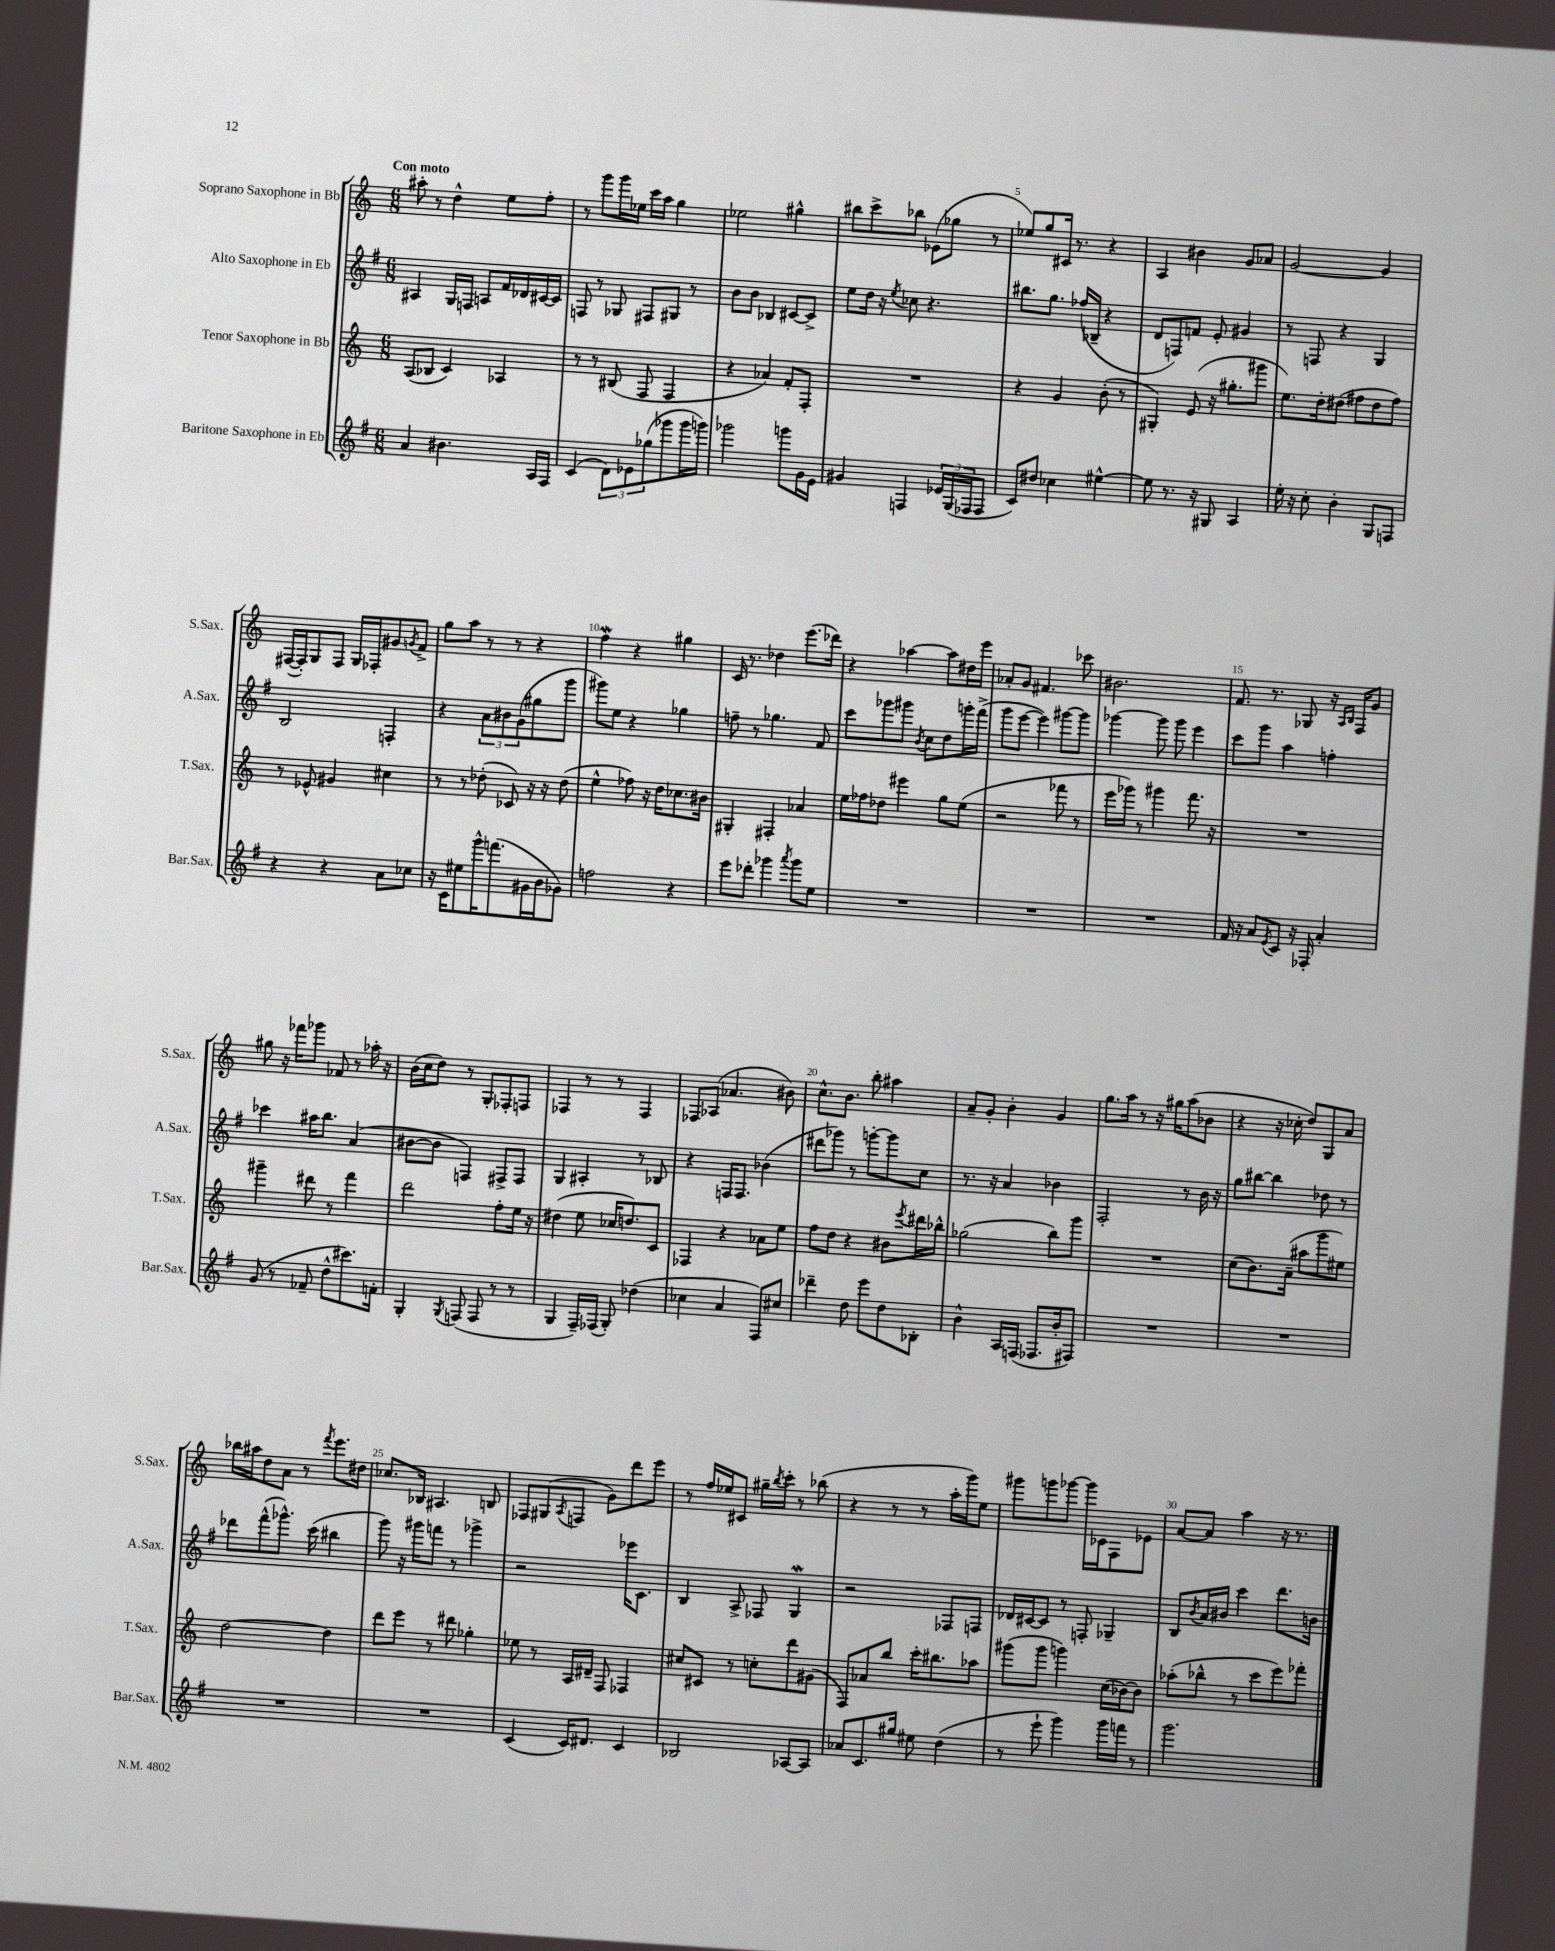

**kern	**kern	**kern	**kern
*part4	*part3	*part2	*part1
*staff4	*staff3	*staff2	*staff1
*I"Baritone Saxophone in Eb	*I"Tenor Saxophone in Bb	*I"Alto Saxophone in Eb	*I"Soprano Saxophone in Bb
*I'Bar.Sax.	*I'T.Sax.	*I'A.Sax.	*I'S.Sax.
*clefG2	*clefG2	*clefG2	*clefG2
*k[f#]	*k[]	*k[f#]	*k[]
*M6/8	*M6/8	*M6/8	*M6/8
=1	=1	=1	=1
!	!	!	!LO:TX:a:B:t=Con moto
4a/	(8A/L	4A#X/	8aa#X'\
.	8B-X/J	.	8r
4.b#X\	4c/)	16G/LL	4dd^^\
.	.	16Fn/JJ	.
.	.	8An/L	.
.	4A-X/	16f#/L	8ee\L
.	.	16d-X/	.
16A/LL	.	[16c#X/	8ff'\J
16F#/JJ	.	16c#/JJ]	.
=2	=2	=2	=2
(4c/	8r	8Fn/	8r
.	8r	8r	8ggg\L
12d\L)	(8B#X/	8G-X/	16ggg\L
.	.	.	16ee-X\JJ
12e-X\	.	.	.
.	8F/	8F#X/L	16ccc\LL
(12gg-X\	.	.	.
.	.	.	16aa\JJ
8ggg-X\	4F/	8G#X/J	4gg\
16ggg-\L	.	8r	.
16gggn\JJ)	.	.	.
=3	=3	=3	=3
2ggg-X\	4r	8b\L	2ee-X\
.	.	8b\J	.
.	4a-X/)	4B-X/	.
8gggn\L	8f'/L	[8c#X/L	4gg#X^^\
16g\L	8F'/J	8c#^/J]	.
16e\JJ	.	.	.
=4	=4	=4	=4
4g#X/	2.r	8ee\L	8bb#X\L
.	.	16dd\Jk	8ccc^\
.	.	16r	.
.	.	8qee/	.
4Fn/	.	8cc-X\	8bb-X\J
.	.	4.r	(8e-X\L
24e-X/LL	.	.	8gg-X\J
(24G/	.	.	.
24F-X/J	.	.	.
8F-/J	.	.	8r
=5	=5	=5	=5
8c/L)	4r	8.bb#X\L	8ee-X/L)
8dd#X/J	.	.	8gg/
.	.	8.gg\J	.
4cc-X\	4g/	.	16c#X/Jk
.	.	.	8.r
.	.	(16ff-X/LL	.
.	.	16B-X~/JJ	.
[4ee#X^^\	(8b'\	4r	4r
.	8r	.	.
=6	=6	=6	=6
8ee#\]	4G#X'/)	8d/L	4A/
8.r	.	8Fn/)	.
.	(8e/	8fn/J	4b#X\
16r	.	.	.
8G#X/	16r	8e'/	.
.	8.gg#X'\L	.	.
4A/	.	4g#X/	8g/L
.	8ggg#X\J	.	8a-X/J
=7	=7	=7	=7
16ee'\	8.ee\L)	8r	[2g/
16r	.	.	.
8cc'\	.	8Fn/	.
.	16dd'\k	.	.
4b'\	(8dd#X\J	4r	.
.	8ff#X\L	.	.
8G/L	8dd#\	4G/	4g/]
8Fn/J	8ff#\J)	.	.
!!LO:LB:g=z
=8	=8	=8	=8
4r	8r	2B/	([16F#X/LL
.	.	.	16F#'/J])
.	8e-X^^/	.	8G/
4r	4g#X/	.	8F#/J
.	.	.	16G/LL
.	.	.	16F-X'/J
8a\L	4cc#X\	4Fn'/	8g#X/
.	.	.	8qgn/
8cc-X\J	.	.	8f^/J
=9	=9	=9	=9
16r	8r	4r	8gg\L
16c\KL	.	.	.
8ee#X\	8r	.	8aa\J
16ggg^^\K	(8dd-X'\	12a\L	8r
(8.fffn\	.	.	.
.	.	12b#X\	.
.	8c-X/)	.	8r
.	.	(12g\	.
16g#X\L	16r	8gg#X\	4r
16b\J	16r	.	.
8g-X\J)	(8dd-\	8ggg\J	.
=10	=10	=10	=10
2ffn\	4ee^^\	8ggg#X\L)	4ffw\
.	.	8ee\J	.
.	8ff-X\)	4r	4r
.	16r	.	.
.	16dd\KL	.	.
4r	8.cc-X\	4gg-X\	4gg#X\
.	16b#X\Jk	.	.
=11	=11	=11	=11
8eee\L	4G#X'/	8ffn~\	16c/
.	.	.	8.r
8ddd-X'\J	.	8r	.
4ggg-X\	4F#X'/	4.gg-X\	4dd-X\
8qaaa/	.	.	.
8ggg-\L	4a-X/	.	(8.eee\L
8ee\J	.	8f#/	.
.	.	.	16ddd-X\Jk)
=12	=12	=12	=12
2.r	16ee\LL	8ccc\L	4r
.	16ff-X\J	.	.
.	8dd-X\J	8ggg-X\	.
.	4eee#X\	8ggg#X\J	[4aa-X\
.	.	8qb/	.
.	.	8cc\L	.
.	8gg\L	8dd\	8aa-\L]
.	(8ee\J	16gggn'\L	16dd#X\L
.	.	(16fff#^\JJ	16eee\JJ
=13	=13	=13	=13
2.r	2r	8ggg\L	8a-X'/L
.	.	[8eee\J	8g/J
.	.	4eee\])	4.f#X/
.	8fff-X\	[8ggg#X\L	.
.	8r	8ggg#\J]	8ccc-X\
=14	=14	=14	=14
2.r	16eee\LL	[4ggg-X\	2.b#X\
.	16ggg-X\JJ)	.	.
.	8r	.	.
.	4ggg#X\	8ggg-\]	.
.	.	8ggg-\	.
.	8.fff\	4eee\	.
.	16r	.	.
=15	=15	=15	=15
16f#/	2.r	8ccc\L	8.f/
16r	.	.	.
8a/L	.	8ggg\J	.
.	.	.	8.r
8qe/	.	.	.
8c/J	.	4aa\	.
16r	.	.	8G-X/
16F-X'/	.	.	.
4a'/	.	4ffn'\	16r
.	.	.	16qqA/LL
.	.	.	16qqB/JJ
.	.	.	16F/KL
.	.	.	8g/J
!!LO:LB:g=z
=16	=16	=16	=16
(8g/	4ggg#X~\	4ccc-X\	8gg#X\
8r	.	.	16r
.	.	.	16fff-X\KL
8f-X~/	8ddd#X\	16aa#X\KL	8ggg-X\J
.	.	8.bb\J	.
8dd^^\L	8r	.	8f-X/
8.ccc#X\)	4fff\	(4a/	8r
.	.	.	16aa-X'\
16fn'\Jk	.	.	16r
=17	=17	=17	=17
4G'/	2ddd\	[8b#X\L	(16b\LL
.	.	.	16cc\J
.	.	8b#\J]	8dd\J)
8qG/	.	.	.
(8Fn/	.	4Fn/)	8r
8F/	.	.	8G'/L
8r	8ff'\L	8F#X^/L	8F-X'/
8r	16ee\Jk	8F#/J	8Fn/J
.	16r	.	.
=18	=18	=18	=18
4G/	(4dd#X\	4G/	4F-X/
16F#~/LL)	8ee\	4A#X'/	8r
(16F-X/JJ	.	.	.
8G'/)	16cc-X/KL	.	8r
.	8.ddn/)	.	.
(4dd-X\	.	8r	4F-/
.	8c/J	8B-X/	.
=19	=19	=19	=19
4cc-X\	4F-X/	4r	8F-X/L
.	.	.	(8A-X/J
4a/	4r	16Fn/KL	4.a-X/
.	.	8.F/J	.
8F#/L)	8a-X\L	(4b-X\	.
8cc#X/J	8ee\J	.	8b#X\)
=20	=20	=20	=20
4ddd-X~\	8ff\L	8ddd#X\L	8.cc^^\L
.	8dd\J	8ggg-X\J)	.
.	.	.	8.b\J
8dd\	4r	8r	.
8eee\L	.	[8gggn'\L	8bb'\
8dd\	8b#X\L	8ggg\]	4aa#X\
.	8qeee/	.	.
8B-X'\J	16ddd#X\L	8cc\J	.
.	16bb-X^^\JJ	.	.
=21	=21	=21	=21
4b^^\	(2gg-X\	8.r	8a~/L
.	.	.	8g'/J
.	.	16r	.
16A/LL	.	4a/	4b'\
(16Fn/JJ	.	.	.
8.F-X/L	.	.	.
.	8bb\L)	4b-X\	4g/
16b'/k	.	.	.
8F#X/J)	8ggg\J	.	.
=22	=22	=22	=22
2.r	2.r	2F#'/	8.gg\L
.	.	.	16aa\Jk
.	.	.	8r
.	.	.	16r
.	.	.	16gg#X\KL
.	.	8r	(8aa\
.	.	16b\	8b-X\J
.	.	16r	.
=23	=23	=23	=23
2.r	(8cc\L	8gg\L	4r
.	8.b\)	[8bb#X\J	.
.	.	4bb#\]	16r
.	(16a~\Jk	.	16cc-X'\
.	8aa#X\L	.	8dd/L)
.	8ggg\	8dd-X\	8G/
.	8ee#X\J)	8r	8a/J
!!LO:LB:g=z
=24	=24	=24	=24
2.r	[2dd\	8ddd-X\L	16bb-X\LL
.	.	.	16aa#X\J
.	.	(8fff#^^\	8dd\
.	.	8.ggg-X^^\J)	8a\J
.	.	.	8r
.	.	(16ccc\	.
.	.	.	8qfff/
.	4dd\]	4bb#X\	8.eee\L
.	.	.	16dd#X\Jk
=25	=25	=25	=25
2.r	8ddd\L	8ggg\)	8.cc-X/L
.	8eee\J	16r	.
.	.	16ggg#X\KL	16B-X/Jk
.	8r	8fffn\J	4.A#X/
.	8ddd#X\	8r	.
.	4gg-X'\	4ggg-X^\	.
.	.	.	8Bn/
=26	=26	=26	=26
(4c/	8ee-X\	2r	8F-X/L
.	8r	.	(8G#X/
.	.	.	8qA/
16c/KL)	16A/LL	.	8Fn/J
8.d#X/J	16d#X~/JJ	.	.
.	8F/	.	8g\L)
4c/	4F-X/	16eee-X\KL	8ddd\
.	.	8.c\J	.
.	.	.	8eee\J
=27	=27	=27	=27
2B-X/	8cc#X/L	4B/	8r
.	8c#X/J	.	16ff/LL
.	.	.	16ee-X/J
.	8r	8A^/	8c#X/J
.	8ccn'\L	8F-X/	16gg#X~\LL
.	.	.	8qbb/
.	.	.	16ccc'\JJ
[8A-X/L	8ddd\	4Gw/	8r
8A-/J]	(8g#X\J	.	(8bb-X\
=28	=28	=28	=28
8a-X/L	8F/L)	2r	4r
8.c/	8a-X/	.	.
.	8bb/J	.	8r
16gg#X/Jk	.	.	.
8ee#X\	16ccc'\KL	.	8r
.	8.bb#X\	.	.
(4dd\	.	8F-X/L	16aa'\LL
.	.	.	16ggg\J)
.	8aa-X\J	8Fn/J	8ee\J
=29	=29	=29	=29
8r	(8ggg#X\L	16d-X/LL	8ggg#X\L
.	.	[16c#X/J	.
8eee`\	8ggg#\J	8c#/J]	8gggn\
4ggg\)	4gggn\)	8r	[8ggg-X\J
.	.	8Fn'/	16ggg-\LL]
.	.	.	16c-X\J
16ggg\LL	(16cc\LL	4G-X~/	8F\
16fffn\JJ	[16b-X\J)	.	.
8r	8b-\J]	.	8e-X\J
=30	=30	=30	=30
2.ggg\	(8aa-X'\L	8B/L	[8a/L
.	.	8qb/	.
.	8bb-X^^\J	16a/L	8a/J]
.	.	16b#X/JJ	.
.	8r	4ccc\	4aa\
.	8ccc\L	.	.
.	8eee\)	8.ddd\L	16r
.	.	.	8.r
.	8fff-X'\J	.	.
.	.	16bn\Jk	.
==	==	==	==
*-	*-	*-	*-
